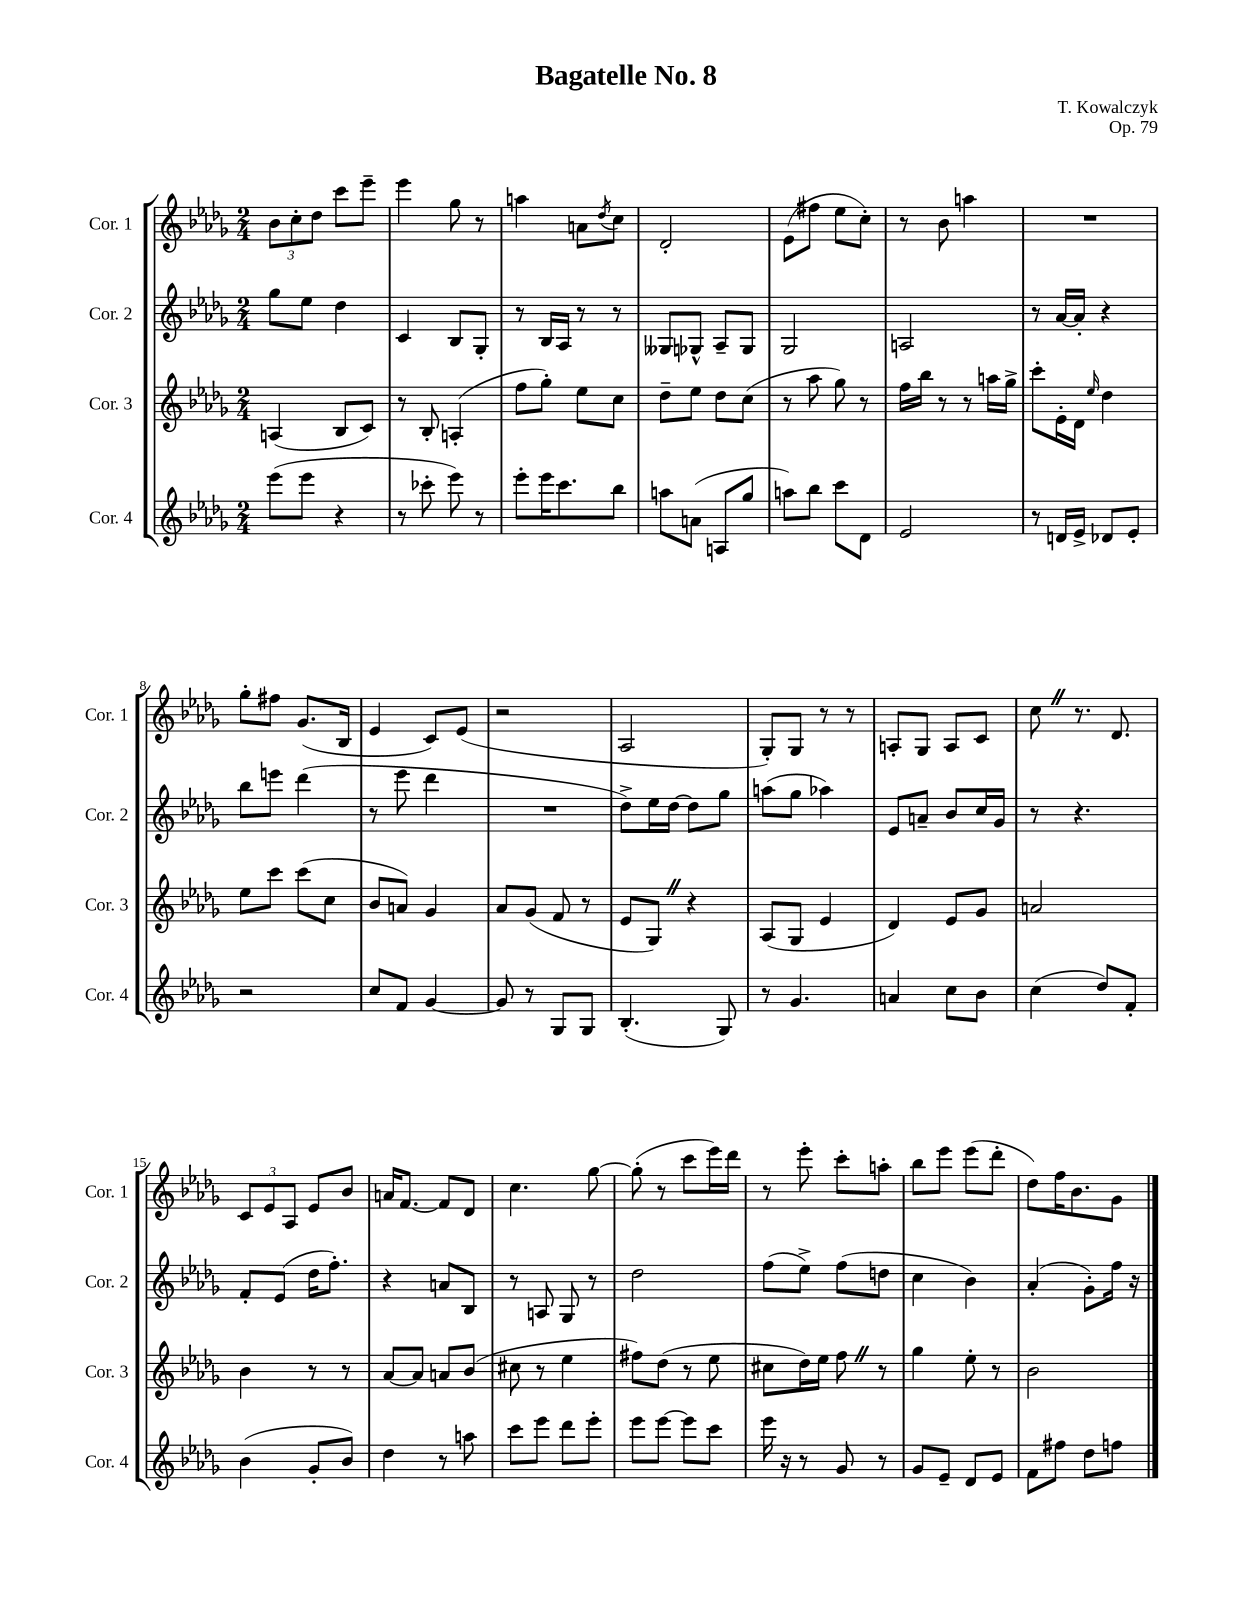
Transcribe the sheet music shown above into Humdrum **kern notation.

**kern	**kern	**kern	**kern
*part4	*part3	*part2	*part1
*staff4	*staff3	*staff2	*staff1
*I"Cor. 4	*I"Cor. 3	*I"Cor. 2	*I"Cor. 1
*I'Cor. 4	*I'Cor. 3	*I'Cor. 2	*I'Cor. 1
*clefG2	*clefG2	*clefG2	*clefG2
*k[b-e-a-d-g-]	*k[b-e-a-d-g-]	*k[b-e-a-d-g-]	*k[b-e-a-d-g-]
*M2/4	*M2/4	*M2/4	*M2/4
=1	=1	=1	=1
(8eee-\L	(4An/	8gg-\L	12b-\L
.	.	.	12cc'\
8eee-\J	.	8ee-\J	.
.	.	.	12dd-\J
4r	8B-/L	4dd-\	8ccc\L
.	8c/J)	.	8eee-~\J
=2	=2	=2	=2
8r	8r	4c/	4eee-\
8ccc-X'\	8B-'/	.	.
8eee-\)	(4An'/	8B-/L	8gg-\
8r	.	8G-'/J	8r
=3	=3	=3	=3
8eee-'\L	8ff\L	8r	4aan\
16eee-\K	8gg-'\J)	16B-/LL	.
8.ccc\	.	16A-/JJ	.
.	8ee-\L	8r	8an\L
.	.	.	8qdd-/
8bb-\J	8cc\J	8r	8cc\J
=4	=4	=4	=4
8aan\L	8dd-~\L	8G--X/L	2d-'/
(8an\J	8ee-\J	8G-X^^/J	.
8An/L	8dd-\L	8A-~/L	.
8gg-/J	(8cc\J	8G-/J	.
=5	=5	=5	=5
8aan\L)	8r	2G-/	(8e-\L
8bb-\J	8aa-\	.	8ff#X\J
8ccc\L	8gg-\)	.	8ee-\L
8d-\J	8r	.	8cc'\J)
=6	=6	=6	=6
2e-/	16ff\LL	2An/	8r
.	16bb-\JJ	.	.
.	8r	.	8b-\
.	8r	.	4aan\
.	16aan\LL	.	.
.	16gg-^\JJ	.	.
=7	=7	=7	=7
8r	8ccc'\L	8r	2r
16dn/LL	16e-'\L	[16a-/LL	.
16e-^/JJ	16d-\JJ	16a-'/JJ]	.
.	16qqee-/	.	.
8d-X/L	4dd-\	4r	.
8e-'/J	.	.	.
!!LO:LB:g=z
=8	=8	=8	=8
2r	8ee-\L	8bb-\L	8gg-'\L
.	8ccc\J	8eeen\J	8ff#X\J
.	(8ccc\L	(4ddd-\	(8.g-/L
.	8cc\J	.	.
.	.	.	16B-/Jk
=9	=9	=9	=9
8cc/L	8b-/L	8r	4e-/
8f/J	8an/J)	8eee-\	.
[4g-/	4g-/	4ddd-\	8c/L)
.	.	.	(8e-/J
=10	=10	=10	=10
8g-/]	8a-/L	2r	2r
8r	(8g-/J	.	.
8G-/L	8f/	.	.
8G-/J	8r	.	.
=11	=11	=11	=11
(4.B-'/	8e-/L	8dd-^\L)	2A-/
.	8G-Z/J)	16ee-\L	.
.	.	[16dd-\JJ	.
.	4r	8dd-\L]	.
8G-/)	.	8gg-\J	.
=12	=12	=12	=12
8r	(8A-/L	(8aan\L	8G-'/L)
4.g-/	8G-/J	8gg-\J	8G-/J
.	4e-/	4aa-X\)	8r
.	.	.	8r
=13	=13	=13	=13
4an/	4d-/)	8e-/L	8An'/L
.	.	8an~/J	8G-/J
8cc\L	8e-/L	8b-/L	8A/L
8b-\J	8g-/J	16cc/L	8c/J
.	.	16g-/JJ	.
=14	=14	=14	=14
(4cc\	2an/	8r	8ccZ\
.	.	4.r	8.r
8dd-/L)	.	.	.
.	.	.	8.d-/
8f'/J	.	.	.
!!LO:LB:g=z
=15	=15	=15	=15
(4b-\	4b-\	8f'/L	12c/L
.	.	.	12e-/
.	.	(8e-/J	.
.	.	.	12A-/J
8g-'/L	8r	16dd-\KL	8e-/L
.	.	8.ff'\J)	.
8b-/J)	8r	.	8b-/J
=16	=16	=16	=16
4dd-\	[8a-/L	4r	16an/KL
.	.	.	[8.f/J
.	8a-/J]	.	.
8r	8an/L	8an/L	8f/L]
8aan\	(8b-/J	8B-/J	8d-/J
=17	=17	=17	=17
8ccc\L	8cc#X\	8r	4.cc\
8eee-\J	8r	8An/	.
8ddd-\L	4ee-\	8G-/	.
8eee-'\J	.	8r	[8gg-\
=18	=18	=18	=18
8eee-\L	8ff#X\L)	2dd-\	(8gg-'\]
[8eee-\J	(8dd-\J	.	8r
8eee-\L]	8r	.	8ccc\L
8ccc\J	8ee-\	.	16eee-\L)
.	.	.	16ddd-\JJ
=19	=19	=19	=19
16eee-\	8cc#X\L	(8ff\L	8r
16r	.	.	.
8r	16dd-\L)	8ee-^\J)	8eee-'\
.	16ee-\JJ	.	.
8g-/	8ffZ\	(8ff\L	8ccc'\L
8r	8r	8ddn\J	8aan'\J
=20	=20	=20	=20
8g-/L	4gg-\	4cc\	8bb-\L
8e-~/J	.	.	8eee-\J
8d-/L	8ee-'\	4b-\)	(8eee-\L
8e-/J	8r	.	8ddd-'\J
=21	=21	=21	=21
8f\L	2b-\	(4a-'/	8dd-\L)
8ff#X\J	.	.	16ff\K
.	.	.	8.b-\
8dd-\L	.	8g-'\L)	.
8ffn\J	.	16ff\Jk	8g-\J
.	.	16r	.
==	==	==	==
*-	*-	*-	*-
